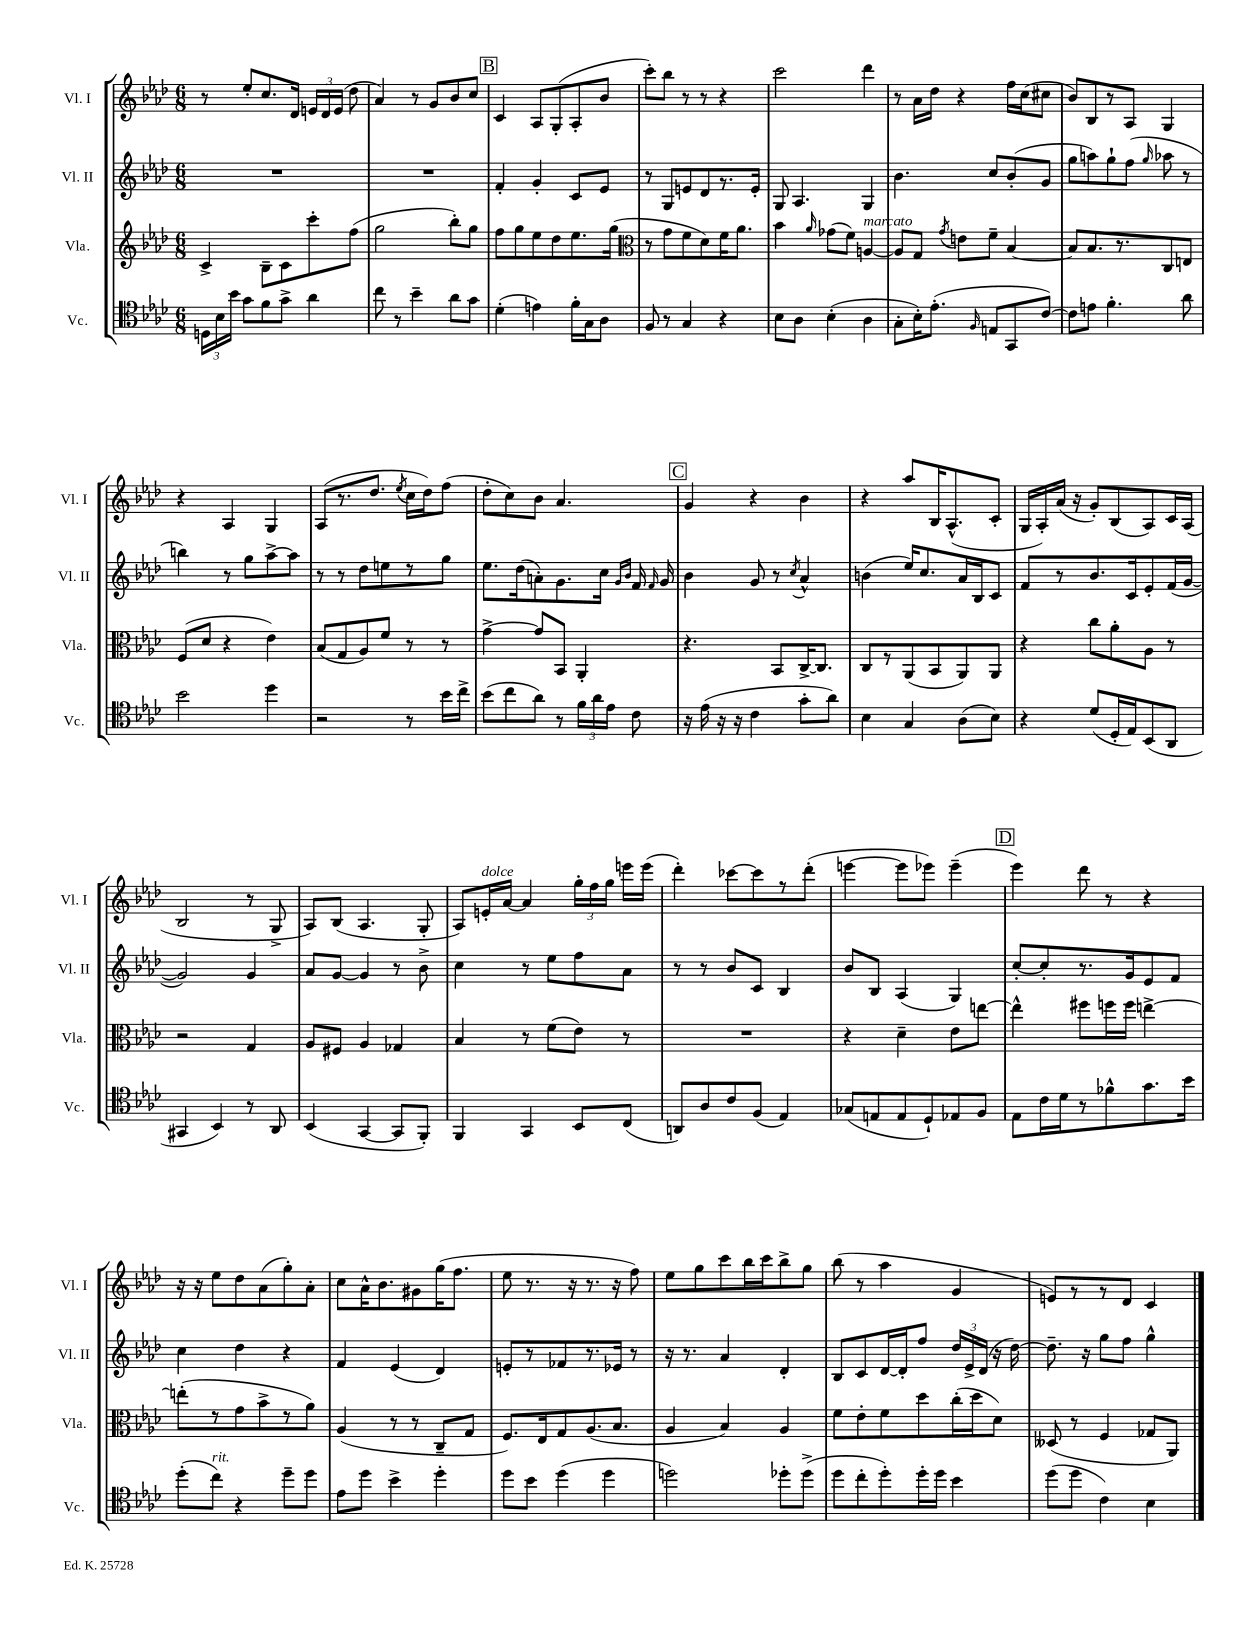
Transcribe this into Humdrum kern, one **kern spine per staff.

**kern	**kern	**kern	**kern
*staff4	*staff3	*staff2	*staff1
*clefC4	*clefG2	*clefG2	*clefG2
*k[b-e-a-d-]	*k[b-e-a-d-]	*k[b-e-a-d-]	*k[b-e-a-d-]
*M6/8	*M6/8	*M6/8	*M6/8
24D	4c^	2.r	8r
24B-	.	.	.
24b-	.	.	.
8g	.	.	8ee-'
8f	8B-~	.	8.cc
8g^	8c	.	.
.	.	.	16d-
4a-	8ccc'	.	24e
.	.	.	24d-
.	.	.	(24e
.	(8ff	.	8dd-
=	=	=	=
8cc	2gg	2.r	4a-)
8r	.	.	.
4b-~	.	.	8r
.	.	.	8g
8a-	8bb-')	.	8b-
8g	8gg	.	8cc
=	=	=	=
(4d-'	8ff	4f'	4c
.	8gg	.	.
4e)	8ee-	4g'	8A-
.	8dd-	.	(8G'
16f'	8.ee-	8c	8A-'
16G	.	.	.
8A-	.	8e-	8b-
.	(16gg	.	.
=	=	=	=
*	*clefC3	*	*
8F	8r	8r	8ccc')
8r	8g	8G	8bb-
4G	8f	8e	8r
.	8d-)	8d-	8r
4r	16f	8.r	4r
.	8.a-	.	.
.	.	16e'	.
=	=	=	=
8B-	4b-	8G	2ccc
8A-	.	4.A-	.
.	16qqa-	.	.
(4B-'	(8g-	.	.
.	8f)	.	.
4A-	[4A	4G	4ddd-
=	=	=	=
8G'	8A]	4.b-	8r
16B-')	8G	.	16a-
(8.e-'	.	.	16dd-
.	8qg	.	.
.	8e	.	4r
16qqF	.	.	.
8E	8f~	8cc	.
8GG	[4B-	(8b-'	16ff
.	.	.	(16cc
[8c)	.	8g	8cc#
=	=	=	=
8c]	8B-]	8gg	8b-)
8e	8.B-	8aa)	8B-
4.f'	.	8gg`	8r
.	8.r	.	.
.	.	(8ff	8A-
.	.	16qqgg	.
.	8C	8aa-	4G
8a-	8E	8r	.
=	=	=	=
2b-	(8F	4bb)	4r
.	8d-	.	.
.	4r	8r	4A-
.	.	8gg	.
4dd-	4e-)	[8aa-^	4G
.	.	8aa-]	.
=	=	=	=
2r	(8B-	8r	(8A-
.	8G	8r	8.r
.	8A-)	8dd-	.
.	.	.	8.dd-
.	8f	8ee	.
.	.	.	8qee-
8r	8r	8r	16cc
.	.	.	16dd-)
16b-	8r	8gg	(8ff
16cc^	.	.	.
=	=	=	=
(8b-	[4g^	8.ee-	8dd-'
8cc	.	.	8cc)
.	.	(16dd-	.
8a-)	8g]	8a')	8b-
8r	8BB-	8.g	4.a-
24f	4AA-'	.	.
24a-	.	.	.
.	.	16cc	.
24e-	.	.	.
.	.	16qqg	.
.	.	16qqb-	.
8c	.	16f	.
.	.	16qqf	.
.	.	16g	.
=	=	=	=
16r	4.r	4b-	4g
(16e-	.	.	.
16r	.	.	.
16r	.	.	.
4c	.	8g	4r
.	8BB-	8r	.
.	.	8qcc	.
8g'	[16C^	4a-^^	4b-
.	8.C]	.	.
8a-)	.	.	.
=	=	=	=
4B-	8C	(4b	4r
.	8r	.	.
4G	(8AA-	16ee-)	8aa-
.	.	8.cc	.
.	8BB-	.	16B-
.	.	.	(8.A-^^
(8A-	8AA-)	16a-	.
.	.	16B-	.
8B-)	8AA-	8c	8c'
=	=	=	=
4r	4r	8f	16G
.	.	.	16A-')
.	.	8r	(16a-
.	.	.	16r
(8d-	8cc	8.b-	8g')
16D-'	8a-'	.	(8B-
16E-)	.	16c	.
(8BB-	8A-	8e-'	8A-)
8AA-	8r	(16f	16c
.	.	[16g	(16A-
=	=	=	=
4GG#	2r	2g])	2B-
4BB-)	.	.	.
8r	4G	4g	8r
8AA-	.	.	8G^
=	=	=	=
(4BB-	8A-	8a-	8A-)
.	8F#	[8g	(8B-
[4GG	4A-	4g]	4.A-
8GG]	4G-	8r	.
8FF')	.	8b-^	8G'
=	=	=	=
4FF	4B-	4cc	8A-)
.	.	.	16e'
.	.	.	[16a-
4GG	8r	8r	4a-]
.	(8f	8ee-	.
8BB-	8e-)	8ff	24gg'
.	.	.	24ff
.	.	.	24gg
(8C	8r	8a-	16eee
.	.	.	(16eee
=	=	=	=
8AA)	2.r	8r	4ddd-')
8A-	.	8r	.
8c	.	8b-	[8ccc-
(8F	.	8c	8ccc-]
4E-)	.	4B-	8r
.	.	.	(8ddd-'
=	=	=	=
(8G-	4r	8b-	[4eee
8E	.	8B-	.
8E	4d-~	(4A-	8eee]
8D-`)	.	.	8eee-)
8E-	8e-	4G)	(4eee-~
8F	[8ee	.	.
=	=	=	=
8E-	4ee^^]	[8cc'	4eee-)
16c	.	8cc']	.
16d-	.	.	.
8r	8ff#	8.r	8ddd-
8f-^^	16ff	.	8r
.	16ff	16g	.
8.g	[4ee^	8e-	4r
.	.	8f	.
16b-	.	.	.
=	=	=	=
(8dd-'	(8ee']	4cc	16r
.	.	.	16r
8cc)	8r	.	8ee-
4r	8g	4dd-	8dd-
.	8b-^	.	(8a-
8dd-~	8r	4r	8gg')
8dd-	8a-)	.	8a-'
=	=	=	=
8e-	(4A-	4f	8cc
8dd-	.	.	16a-^^
.	.	.	8.b-
4b-^	8r	(4e-	.
.	8r	.	8g#
4dd-'	8C~	4d-)	(16gg
.	.	.	8.ff
.	8G	.	.
=	=	=	=
8dd-	8.F)	8e'	8ee-
8b-	.	8r	8.r
.	16E-	.	.
(4dd-	8G	8f-	.
.	.	.	16r
.	(8.A-	8.r	8.r
4dd-	.	.	.
.	8.B-	16e-	16r
.	.	8r	8ff)
=	=	=	=
2dd)	4A-	16r	8ee-
.	.	8.r	.
.	.	.	8gg
.	4B-)	4a-	8ccc
.	.	.	16bb-
.	.	.	16ccc
8dd-'	4A-	4d-'	8bb-^
(8dd-^	.	.	8gg
=	=	=	=
8dd-	8f	8B-	(8bb-
8cc'	8e-'	8c	8r
8dd-')	8f	[16d-	4aa-
.	.	16d-']	.
16dd-'	8dd-	8ff	.
16dd-	.	.	.
4b-	(16cc'	24dd-	4g
.	.	24e-^	.
.	16dd-	.	.
.	.	(24d-	.
.	8d-)	16r	.
.	.	[16dd-)	.
=	=	=	=
(8dd-	(8D--	8.dd-~]	8e)
8dd-	8r	.	8r
.	.	16r	.
4c)	4F	8gg	8r
.	.	8ff	8d-
4B-	8G-	4gg^^	4c
.	8AA-)	.	.
==	==	==	==
*-	*-	*-	*-
